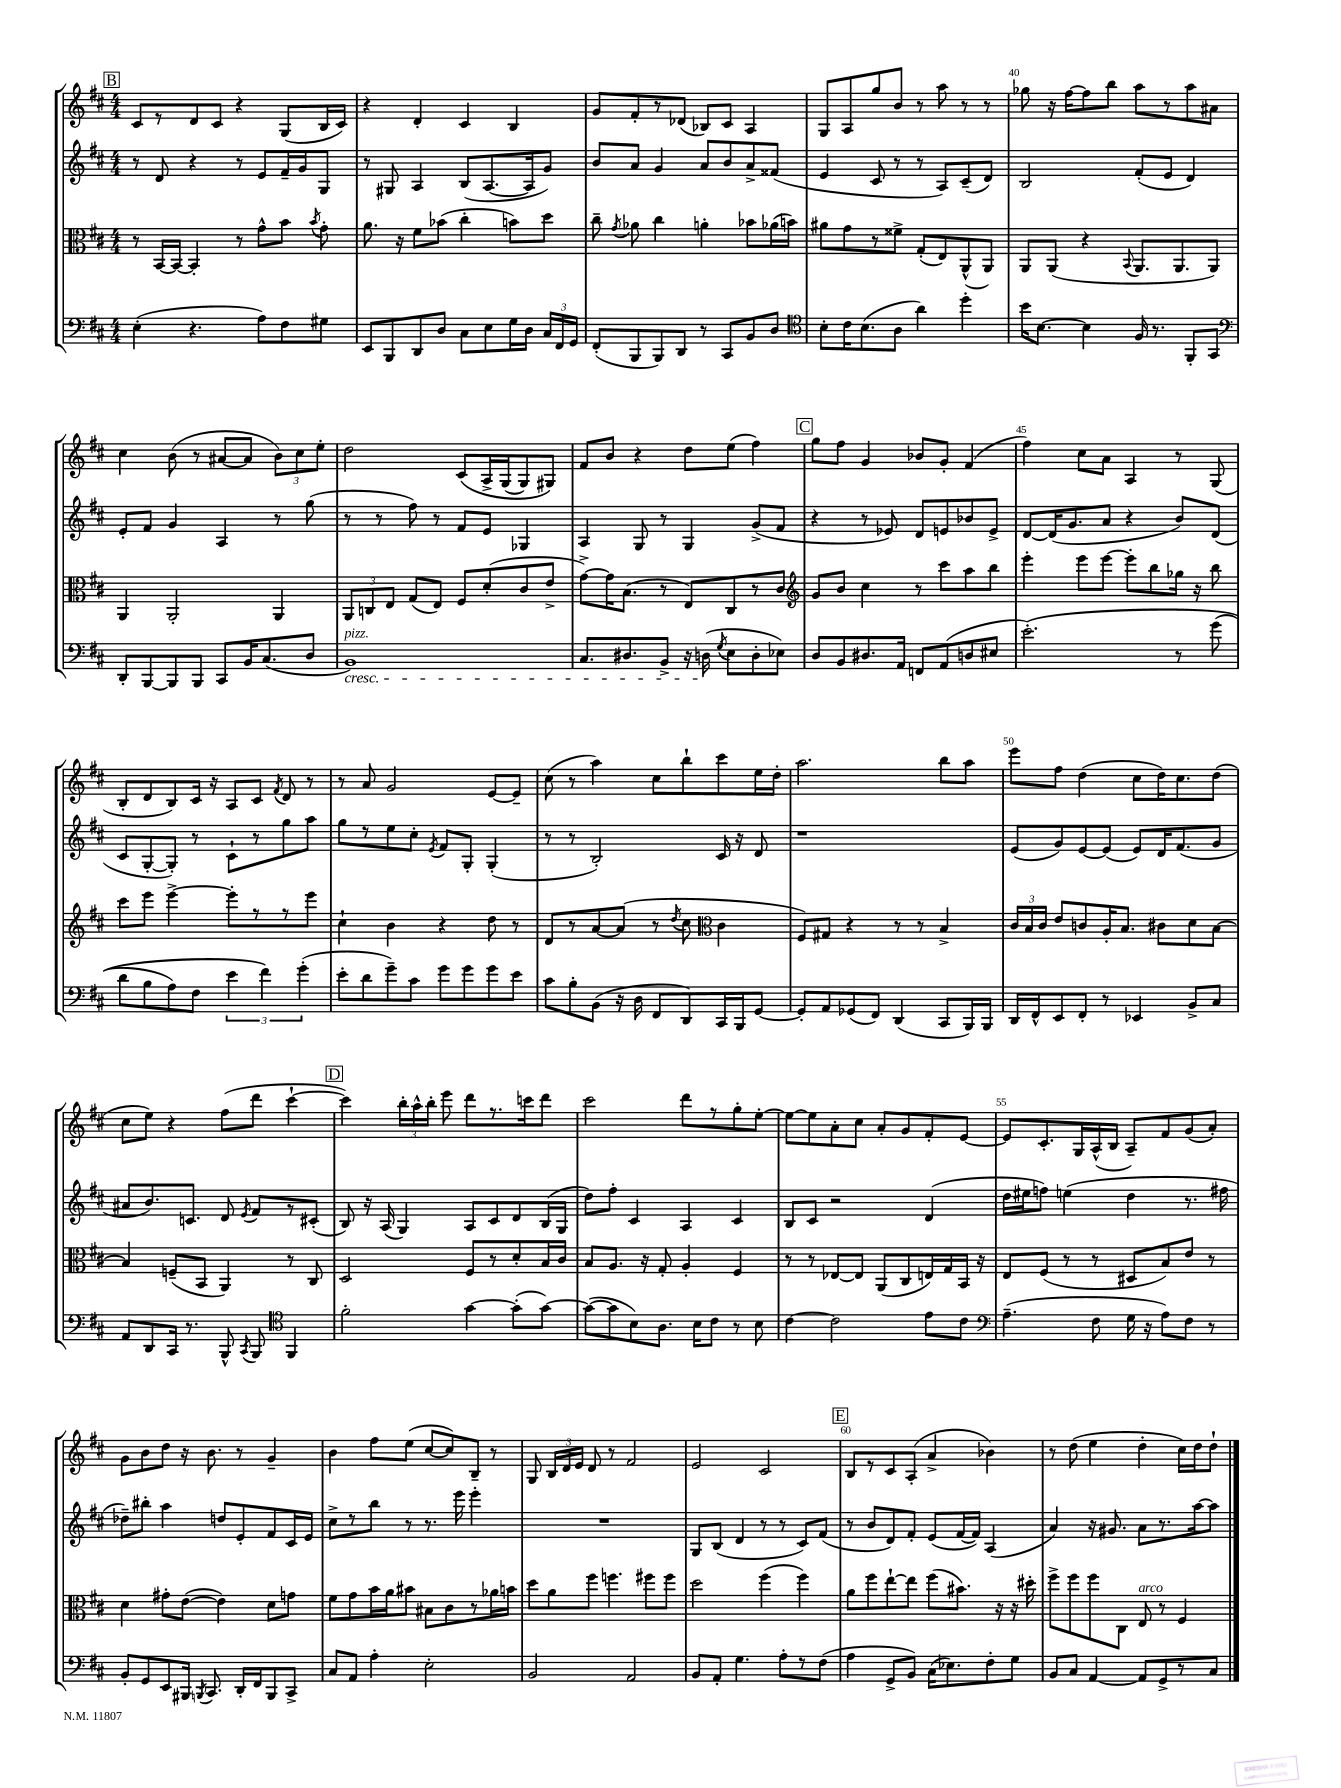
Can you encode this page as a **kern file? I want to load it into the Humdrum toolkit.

**kern	**kern	**kern	**kern
*staff4	*staff3	*staff2	*staff1
*clefF4	*clefC3	*clefG2	*clefG2
*k[f#c#]	*k[f#c#]	*k[f#c#]	*k[f#c#]
*M4/4	*M4/4	*M4/4	*M4/4
(4E'	8r	8r	8c#
.	[16BB	8d	8r
.	16BB_	.	.
4.r	4BB']	4r	8d
.	.	.	8c#
.	8r	8r	4r
8A)	8g^^	8e	.
8F#	8b	16f#~	(8G
.	.	16g	.
.	8qb	.	.
8G#	8g'	8G	16B
.	.	.	16c#)
=	=	=	=
8EE	8.a	8r	4r
8BBB	.	8G#	.
.	16r	.	.
8DD	8f#	4A	4d'
8D	(8b-	.	.
8C#	4cc#'	(8B	4c#
8E	.	[8.A	.
16G	8b)	.	4B
16D	.	16A]	.
24C#	8dd	8g)	.
24FF#	.	.	.
24GG	.	.	.
=	=	=	=
(8FF#'	8cc#~	8b	8g
.	8qg	.	.
8BBB	8a-	8a	8f#'
8BBB)	4cc#	4g	8r
8DD	.	.	(8d-
8r	4a'	8a	8B-)
8CC#	.	8b	8c#
8BB	8b-	8a^	4A
8D	(16a-	(8f##	.
.	16b)	.	.
=	=	=	=
*clefC4	*	*	*
8B'	8a#	4e	8G
16c#	8g	.	8A
(8.B	.	.	.
.	8r	8c#	8gg
8A	8f##^	8r	8b
4a)	(8G'	8r	8r
.	8E)	8A)	8aa
4dd'	(8AA^^	(8c#~	8r
.	8AA)	8d)	8r
=	=	=	=
16b	8AA	2B	8gg-
[8.B	.	.	.
.	(8AA	.	16r
.	.	.	[16ff#
4B]	4r	.	8ff#]
.	.	.	8bb
.	8qqBB	.	.
16F#	8.AA	(8f#'	8aa
8.r	.	.	.
.	.	8e	8r
.	8.AA	.	.
8FF#'	.	4d)	8aa
8GG	8AA)	.	8a#
=	=	=	=
*clefF4	*	*	*
8DD'	4AA	8e'	4cc#
[8BBB	.	8f#	.
8BBB]	2AA'	4g	(8b
8BBB	.	.	8r
8CC#	.	4A	[8a#
16BB	.	.	8a#]
(8.C#	.	.	.
.	4AA	8r	12b)
.	.	.	12cc#
8D	.	(8gg	.
.	.	.	12ee'
=	=	=	=
1BB)	12AA	8r	2dd
.	12C	.	.
.	.	8r	.
.	12E	.	.
.	(8G	8ff#)	.
.	8E)	8r	.
.	8F#	8f#	&(8c#
.	(8d'	8e	16A^
.	.	.	(16G
.	8c#	4G-	8G)
.	8e^	.	8G#&)
=	=	=	=
8.C#	[8g^)	4A	8f#
.	16g]	.	8b
8.D#	(8.B	.	.
.	.	8G	4r
8BB^	8r	8r	.
16r	8E)	4G	8dd
(16D	.	.	.
8qG	.	.	.
8E	8C#	.	(8ee
8D'	8r	(8g^	4ff#)
8E-)	8c#	8f#	.
=	=	=	=
*	*clefG2	*	*
8D	8g	4r	8gg
8BB	8b	.	8ff#
8.D#	4cc#	8r	4g
.	.	8e-)	.
16AA	.	.	.
8FF	8r	8d	8b-
(8AA	8ccc#	8e	8g'
8D	8aa	8b-	(4f#
8E#	8bb	8e^	.
=	=	=	=
&(2.e')	4eee'	[8d	4ff#)
.	.	(16d]	.
.	.	8.g	.
.	8eee	.	8cc#
.	[8eee	8a	8a
.	8eee']	4r	4A
.	8bb	.	.
8r	16gg-	8b)	8r
.	16r	.	.
(8g	8bb	(8d	(8G
=	=	=	=
8d	8ccc#	8c#	8B'
8B	8eee	[8G'	8d
8A)	[4eee^	8G'])	8B)
8F#	.	8r	16c#
.	.	.	16r
6e	8eee']	8c#`	8A
.	8r	8r	8c#
6f#&)	.	.	.
.	.	.	8qf#
.	8r	8gg	8d
(6g'	.	.	.
.	8eee	8aa	8r
=	=	=	=
8e'	4cc#`	8gg	8r
8d	.	8r	8a
8g~)	4b	8ee	2g
8c#	.	8cc#'	.
.	.	8qe	.
8g	4r	8f#	.
8g	.	8G'	.
8g	8dd	(4G'	[8e
8e	8r	.	8e~]
=	=	=	=
8c#	8d	8r	(8cc#
8B'	8r	8r	8r
(8BB	[8a	2B')	4aa)
16r	(8a]	.	.
16D	.	.	.
8FF#	8r	.	8cc#
.	8qdd	.	.
8DD)	8cc#	.	8bb`
*	*clefC3	*	*
16CC#	4c#	16c#	8ccc#
16BBB	.	16r	.
[8GG	.	8d	16ee
.	.	.	16dd'
=	=	=	=
8GG']	8F#)	1r	2.aa
8AA	8G#	.	.
(8GG-	4r	.	.
8FF#)	.	.	.
(4DD	8r	.	.
.	8r	.	.
8CC#	4B^	.	8bb
16BBB)	.	.	8aa
16BBB	.	.	.
=	=	=	=
16DD	24c#	(8e	8eee
.	24B	.	.
16FF#^^	.	.	.
.	24c#	.	.
8EE	8e	8g)	8ff#
8FF#'	8c	[8e	(4dd
8r	16A'	(8e]	.
.	8.B	.	.
4EE-	.	8e)	8cc#
.	8c#	16d	16dd)
.	.	(8.f#	8.cc#
8BB^	8d	.	.
8C#	[8B	8g	(8dd
=	=	=	=
8AA	4B]	8a#	8cc#
8DD	.	8.b)	8ee)
16CC#	(8F~	.	4r
8.r	.	8.c	.
.	8BB	.	.
8BBB^^	4AA)	8d	(8ff#
8qCC#	.	8qe	.
8BBB	.	8f#	8ddd
*clefC4	*	*	*
4FF#	8r	8r	[4ccc#`
.	8C#	(8c#'	.
=	=	=	=
2f#'	2D	8B)	4ccc#])
.	.	16r	.
.	.	(16A	.
.	.	4G)	24bb'
.	.	.	24aa^^
.	.	.	24bb'
.	.	.	8eee
[4g	8F#	8A	8ddd
.	8r	8c#	8.r
(8g']	8d'	8d	.
.	.	.	16ccc
[8g)	16B	(16B	8ddd
.	16c#	16G	.
=	=	=	=
(8g_	8B	8dd)	2ccc#
8g]	8.A	8ff#'	.
8B)	.	4c#	.
.	16r	.	.
8.A	8G'	.	.
.	4A'	4A	8ddd
16B	.	.	.
8c#	.	.	8r
8r	4F#	4c#	8gg'
8B	.	.	[8ee'
=	=	=	=
[4c#	8r	8B	8ee_
.	8r	8c#	8ee]
2c#]	[8E-	2r	8a'
.	8E-]	.	8cc#
.	(8AA	.	8a'
.	8C#	.	8g
8e	16E)	(4d	8f#'
.	16G	.	.
8c#	16BB	.	[8e
.	16r	.	.
=	=	=	=
*clefF4	*	*	*
(4.A~	8E	16dd	8e]
.	.	16ee#	.
.	(8F#	8ff)	8.c#'
.	8r	(4ee	.
.	.	.	16G
8F#	8r	.	(16A^^
.	.	.	16B
16G	8D#	4dd	8A~)
16r	.	.	.
8A)	8B)	.	8f#
8F#	8e	8.r	(8g
8r	8r	.	8a')
.	.	16ff#	.
=	=	=	=
8BB'	4d	8dd-~)	8g
8GG	.	8bb#'	8b
8EE	8g#'	4aa	8dd
16BBB#	([8e	.	16r
8qBBB	.	.	.
8.CC#	.	.	8.b
.	4e])	8dd	.
16DD'	.	8e'	8r
16FF#	.	.	.
8BBB	8d	8f#	4g~
8CC#^	8g	16c#	.
.	.	16e	.
=	=	=	=
8C#	8f#	8cc#^	4b
8AA	8g	8r	.
4A'	16b	8bb	8ff#
.	16a	.	.
.	8b#	8r	(8ee
2E'	8B#	8.r	[8cc#
.	8c#	.	8cc#])
.	.	16eee	.
.	8r	4eee'	8B~
.	16a-	.	8r
.	16b	.	.
=	=	=	=
2BB	8dd	1r	8G
.	8a	.	24B
.	.	.	24d
.	.	.	24e
.	8ff#	.	8d
.	4.ff	.	8r
2AA	.	.	2f#
.	8ff#	.	.
.	8ff#	.	.
=	=	=	=
8BB	2dd	8G	2e
8AA'	.	(8B	.
4.G	.	4d	.
.	(4ff#	8r	2c#
8A'	.	8r	.
8r	4ff#)	8c#)	.
(8F#	.	(8f#	.
=	=	=	=
4A	8a	8r	8B
.	8ff#	8b	8r
8GG^	[8ee`	8d)	8c#
8BB)	8ee]	8f#'	(8A'
(16C#	(8ff#	(8e	4a^
8.E-)	.	.	.
.	8.b#)	[16f#	.
.	.	16f#])	.
8F#'	.	(4A	4b-)
.	16r	.	.
8G	16r	.	.
.	16dd#'	.	.
=	=	=	=
8BB	8ff#^	4a)	8r
8C#	8ff#	.	(8dd
[4AA	8ff#	16r	4ee
.	.	8.g#	.
.	8C#	.	.
8AA]	8E	8a	4dd'
8GG^	8r	8.r	.
8r	4F#	.	16cc#)
.	.	[16aa	16dd
8C#	.	8aa]	8dd`
==	==	==	==
*-	*-	*-	*-
